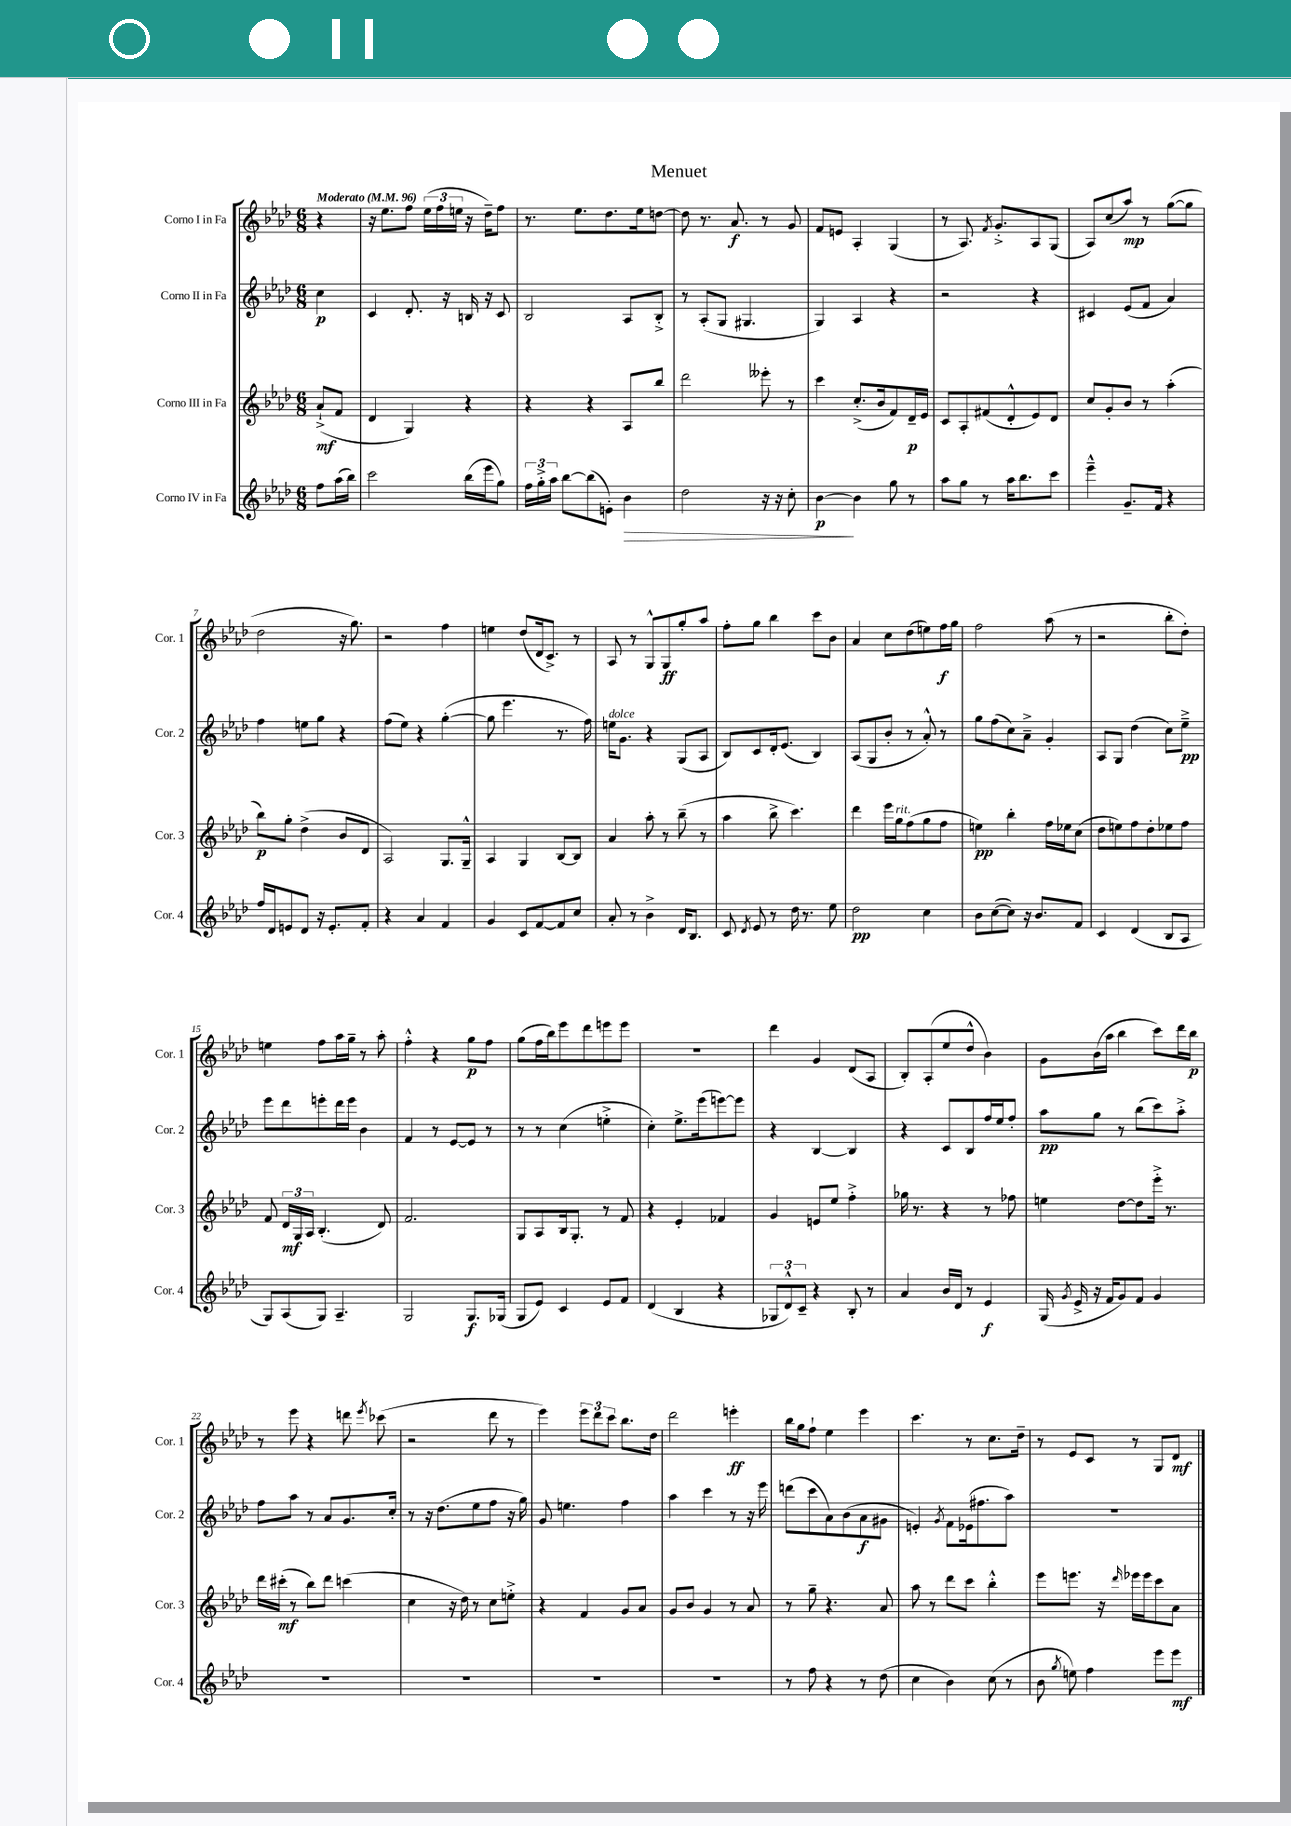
\header { title = "Menuet" }
<<
\new StaffGroup <<
\new Staff = "s0" \with { instrumentName = "Corno I in Fa" shortInstrumentName = "Cor. 1" } {
    \clef treble \key aes \major \numericTimeSignature \time 6/8 \partial 4 \tempo "Moderato" 4 = 96
    \autoBeamOff r4 |
    r16 ees''8.[ f''8] \tuplet 3/2 { ees''16[( f''16 e''16] } r16 des''16[--) f''8] |
    r8. ees''8.[ des''8. ees''16 d''8]~ |
    d''8 r8. aes'8.\f r8 g'8 |
    f'8[ e'8] aes4-. g4( |
    r8 aes8.) \acciaccatura { f'8 } g'8.[-.-> aes8 g8]( |
    aes8[) c''8( aes''8]\mp) r8 g''8[~( g''8] |
    des''2 r16 g''8.) |
    r2 f''4 |
    e''4 des''8[( des'16 c'8.]->) r8 |
    aes8 r8 g8[-^ g8\ff g''8-. aes''8] |
    f''8[-. g''8] bes''4 c'''8[ bes'8] |
    aes'4 c''8[ des''8( e''8) f''16\f g''16] |
    f''2 aes''8( r8 |
    r2 bes''8[-. des''8]-.) |
    e''4 f''8[ aes''16 g''16]-- r8 aes''8-. |
    f''4-.-^ r4 g''8[\p f''8] |
    g''8[( f''16 bes''16) ees'''8 des'''8 e'''8 e'''8] |
    r2. |
    des'''4 g'4 des'8[( aes8] |
    bes8[-.) aes8-.( ees''8 des''8]-^ bes'4) |
    g'8[ bes'16( aes''16] bes''4 c'''8[) des'''16 bes''16]\p |
    r8 ees'''8 r4 d'''8 \acciaccatura { ees'''8 } ces'''8( |
    r2 des'''8 r8 |
    ees'''4) \tuplet 3/2 { ees'''8[ des'''8 c'''8] } bes''8.[ des''16] |
    des'''2 e'''4-.\ff |
    bes''16[ g''16 f''8]-! ees''4 ees'''4 |
    c'''4. r8 c''8.[ des''16]-- |
    r8 ees'8[ c'8] r8 g8[ des'8]\mf \bar "|." |
}
\new Staff = "s1" \with { instrumentName = "Corno II in Fa" shortInstrumentName = "Cor. 2" } {
    \clef treble \key aes \major \numericTimeSignature \time 6/8 \partial 4
    \autoBeamOff c''4\p |
    c'4 des'8.-. r16 b16 r16 c'8 |
    bes2 aes8[ bes8]-.-> |
    r8 aes8[-.( g8] gis4. |
    g4) aes4 r4 |
    r2 r4 |
    cis'4 ees'8[( f'8] aes'4) |
    f''4 e''8[ g''8] r4 |
    f''8[( ees''8]) r4 g''4~-.( |
    g''8 ees'''4. r8. f''16) |
    e''16[^\markup { \italic "dolce" } g'8.] r4 g8[( aes8] |
    bes8[) c'8 des'16-. ees'8.]( bes4) |
    aes8[( g8 bes'8]-. r8 aes'8-.-^) r8 |
    g''8[ f''8( c''8) aes'8]---> g'4-. |
    aes8[ g8] des''4( c''8[) ees''8]--->\pp |
    ees'''8[ des'''8 e'''8-. des'''16 e'''16] bes'4 |
    f'4 r8 ees'8[~ ees'8] r8 |
    r8 r8 c''4( e''4-.-> |
    c''4-.) ees''8.[-> ees'''16( e'''8~) e'''8] |
    r4 bes4~ bes4 |
    r4 c'8[ bes8 f''16 ees''16 f''8]-. |
    aes''8[\pp g''8] r8 bes''8[( c'''8) aes''8]-.-> |
    f''8[ aes''8] r8 aes'8[ g'8. c''16]-. |
    r8 r16 des''8.[( ees''8 f''8] r16 g''16) |
    g'8 e''4. f''4 |
    aes''4 c'''4 r8 r16 ees'''16 |
    d'''8[( c'''8 aes'8) bes'8( aes'8\f gis'8] |
    e'4-.) \acciaccatura { g'8 } f'8[ ees'16( fis''8. aes''8]) |
    R2. \bar "|." |
}
\new Staff = "s2" \with { instrumentName = "Corno III in Fa" shortInstrumentName = "Cor. 3" } {
    \clef treble \key aes \major \numericTimeSignature \time 6/8 \partial 4
    \autoBeamOff aes'8[-!->\mf( f'8] |
    des'4 g4) r4 |
    r4 r4 aes8[ bes''8] |
    des'''2 eeses'''8-. r8 |
    c'''4 c''8.[-.->( bes'16 f'8) des'16--\p ees'16] |
    c'8[ aes8-. fis'8( des'8-.-^ ees'8) des'8] |
    c''8[ g'8-. bes'8] r8 aes''4-.( |
    bes''8[\p) g''8]-. des''4->( bes'8[ des'8] |
    aes2) g8.[ g16]---^ |
    aes4 g4 bes8[~ bes8] |
    aes'4 aes''8-. r8 bes''8--( r8 |
    aes''4 bes''8-> c'''4.) |
    des'''4 ees'''16[ g''16^\markup { \italic "rit." } f''8( g''8 f''8] |
    e''4\pp) bes''4-. f''16[ ees''16 c''8]( |
    des''8[ e''8) f''8 des''8-. ees''8 f''8] |
    f'8 \tuplet 3/2 { des'16[\mf g16 aes16] } bes4.-.( des'8) |
    f'2. |
    g8[ aes8 bes16 g8.]-. r8 f'8 |
    r4 ees'4-. fes'4 |
    g'4 e'8[ ees''8] f''4-.-> |
    ges''16 r8. r4 r8 fes''8 |
    e''4 des''8[~ des''8 ees'''16]-.-> r8. |
    des'''16[ cis'''16]-.\mf( r8 bes''8[) des'''8] c'''4( |
    c''4 r16 des''16) r8 c''8[ e''8]-.-> |
    r4 f'4 g'8[ aes'8] |
    g'8[ bes'8] g'4 r8 aes'8 |
    r8 g''8-- r4. aes'8 |
    aes''8 r8 des'''8[ c'''8] bes''4-.-^ |
    ees'''8[ e'''8.] r16 \grace { des'''16 } ees'''16[ ees'''16 c'''8 aes'8] \bar "|." |
}
\new Staff = "s3" \with { instrumentName = "Corno IV in Fa" shortInstrumentName = "Cor. 4" } {
    \clef treble \key aes \major \numericTimeSignature \time 6/8 \partial 4
    \autoBeamOff f''8[ aes''16( bes''16]) |
    c'''2 bes''16[( ees'''16 g''8]) |
    \tuplet 3/2 { f''16[ g''16-.-> aes''16] } bes''8[~ bes''8( e'8]-.) bes'4\> |
    des''2 r16 r16 c''8-. |
    bes'4~\p\! bes'4 g''8 r8 |
    aes''8[ g''8] r8 aes''16[ bes''8. c'''8] |
    ees'''4---^ g'8.[-- f'16] r4 |
    f''16[ des'16 e'8 des'8] r16 e'8.[-. f'8]-. |
    r4 aes'4 f'4 |
    g'4 c'8[ f'8~ f'8 c''8] |
    aes'8-. r8 bes'4-> des'16[ bes8.] |
    c'8 \acciaccatura { des'8 } ees'8 r8 des''16 r8. ees''8 |
    des''2\pp c''4 |
    bes'8[ c''8~( c''8]) r16 bes'8.[ f'8] |
    c'4 des'4( bes8[ aes8] |
    g8[) aes8( g8]) aes4.-- |
    g2 g8.[\f ges16]( |
    g8[ ees'8]) c'4 ees'8[ f'8] |
    des'4( bes4 r4 |
    \tuplet 3/2 { ges8[ des'8-^) c'8]-- } r4 bes8-. r8 |
    aes'4 bes'16[ des'16] r8 ees'4\f |
    g16( \acciaccatura { g'8 } ees'16-> r16 f'16[ g'8) f'8] g'4 |
    R2. |
    R2. |
    R2. |
    R2. |
    r8 f''8 r4 r8 des''8( |
    c''4 bes'4) c''8( r8 |
    bes'8 \acciaccatura { g''8 } e''8) f''4 ees'''8[ ees'''8]\mf \bar "|." |
}
>>
>>
